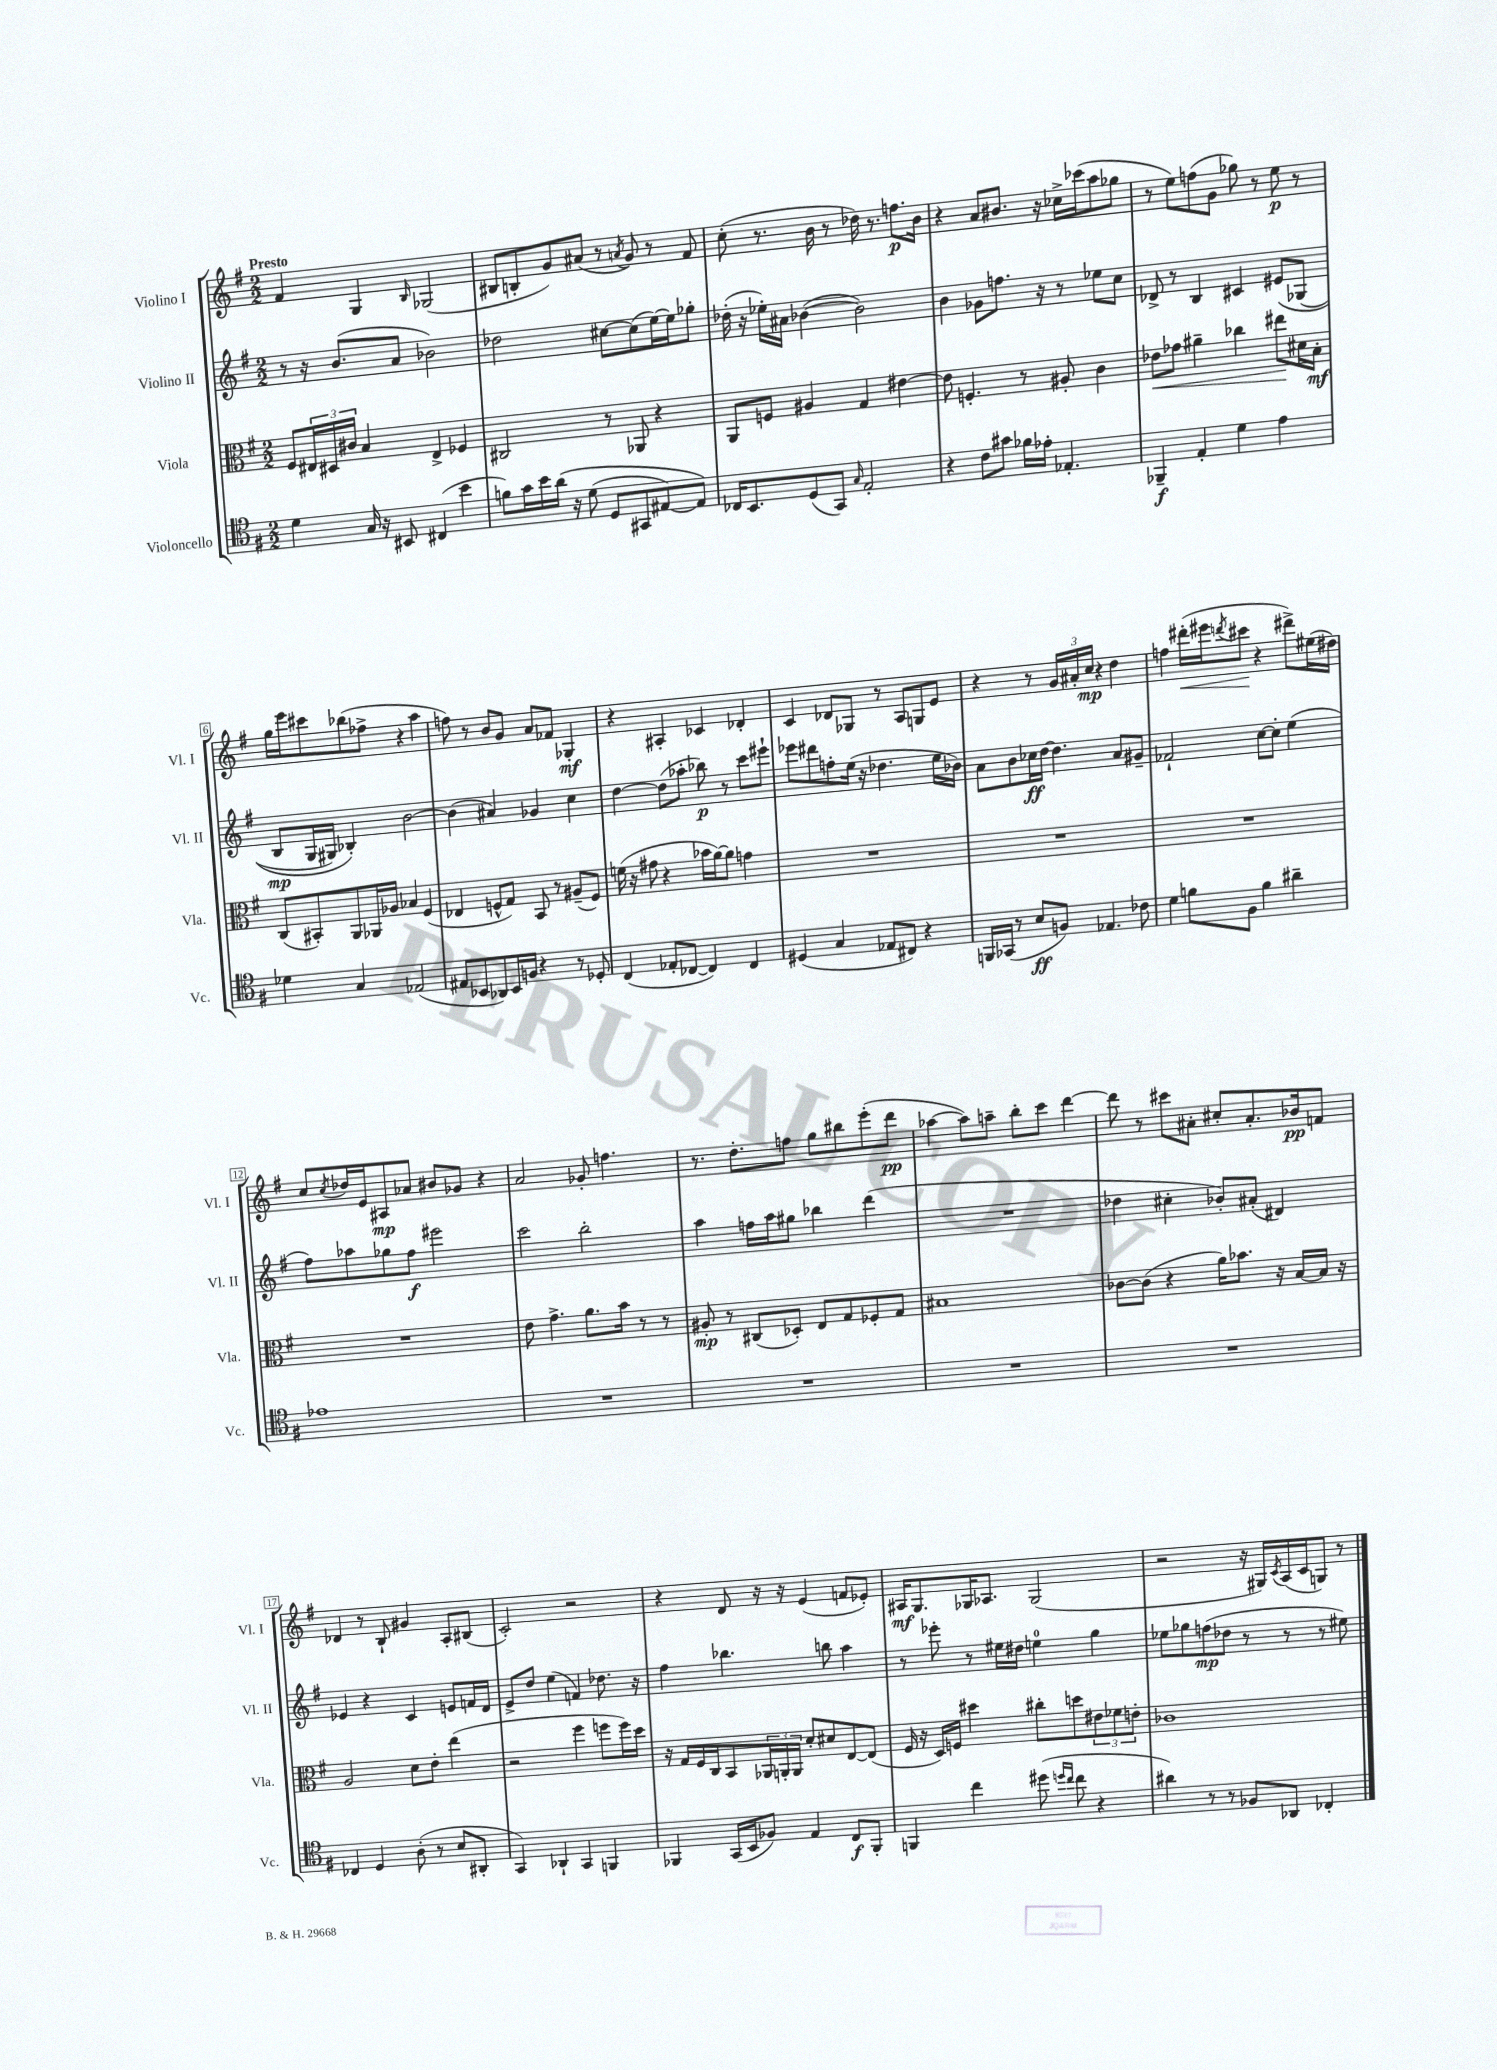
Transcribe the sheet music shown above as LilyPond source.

<<
\new StaffGroup <<
\new Staff = "s0" \with { instrumentName = "Violino I" shortInstrumentName = "Vl. I" } {
    \clef treble \key g \major \numericTimeSignature \time 2/2 \tempo "Presto"
    fis'4 g4 \grace { b16 } ges2( |
    bis8 b8-. g'8) ais'8( r8 \acciaccatura { a'8 } g'8) r8 fis'8 |
    c''8-.( r8. b'16 r8 des''16) r8. f''8.\p b'16 |
    r4 a'8 bis'8. r16 ces''16-> ces'''16( a''8 ges''8 |
    r8 e''8) f''8( g'8 ges''8) r8 e''8\p r8 |
    g''16 e'''16 cis'''8 bes''8( fes''8-> r4 a''4 |
    f''8) r8 b'8 g'8 a'8 fes'8 ges4-.\mf |
    r4 ais4-. ces'4 des'4-. |
    c'4 des'8 ges8 r8 a8 g8 e'8 |
    r4 r8 \tuplet 3/2 { g'16 ais'16-. c''16\mp } r4 d''4 |
    f''4 dis'''16-.\<( eis'''16 \acciaccatura { d'''8 } cis'''8\! r4 dis'''8->) eis''16( dis''16) |
    c''8 \acciaccatura { c''8 } des''16 e'16 ais8\mp aes'8 bis'8 ges'8 r4 |
    a'2 ges'8-. f''4. |
    r8. d''8.-. f''8 g''8 bis''8 e'''8-.( d'''8\pp |
    aes''4~ aes''8) a''8-- b''8-. c'''8 d'''4~ |
    d'''8 r8 cis'''8 ais'8-. cis''8-. ais'8.-. bes'16\pp f'8 |
    des'4 r8 b8-! gis'4 a8-. bis8( |
    c'2-.) r2 |
    r4 d'8 r16 r16 e'4( f'8 ees'8-.) |
    ais16\mf g8. ges16 aes8. ges2( |
    r2 r16 gis16) \acciaccatura { c'8 } a16( c'16 g8) r8 \bar "|." |
}
\new Staff = "s1" \with { instrumentName = "Violino II" shortInstrumentName = "Vl. II" } {
    \clef treble \key g \major \numericTimeSignature \time 2/2
    r8 r16 b'8.( a'8 bes'2) |
    des''2 cis''8~ cis''8( e''16~) e''16 ges''8-. |
    des''16-.( r16 ees''16-.) ais'16 bes'4~( bes'2) |
    b'4 ges'8 f''8. r16 r8 ees''8 c''8 |
    des'8-> r8 b4 cis'4 eis'8\( ges8( |
    b8\mp g16 gis16) bes4-.\) b'2~ |
    b'4( ais'4) ges'4 c''4 |
    d''4~ d''8( aes''8-. bes''8\p) r8 c'''8 eis'''8-! |
    ees'''8 dis'''8 f''8-. e''16( r16 des''4. e''16 bes'16) |
    a'8 b'8 ces''16\ff d''16~ d''4. a'8 gis'8-- |
    fes'2-! c''8~ c''8-. e''4( |
    fis''8) aes''8 ges''8 fis''8\f eis'''2 |
    c'''2 b''2-. |
    a''4 f''16 a''16 gis''8 bes''4 d'''4( |
    R1 |
    des''4 cis''4-. bes'8-.) ais'8-.( dis'4) |
    ees'4 r4 c'4 e'8 f'16 d'16 |
    e'8-> d''8 e''4( f'4) des''8. r16 |
    fis''4 bes''4. b''8 a''4 |
    r8 ees'''8-. r8 eis''16 dis''16 e''4-0 g''4 |
    ees''8 ges''8 f''8\mp( des''8 r8 r8 r8 eis''8) \bar "|." |
}
\new Staff = "s2" \with { instrumentName = "Viola" shortInstrumentName = "Vla." } {
    \clef alto \key g \major \numericTimeSignature \time 2/2
    fis8 \tuplet 3/2 { eis16 dis16 cis'16 } b4 eis4-> fes4 |
    cis2 r8 aes,8 r4 |
    a,8 f8 ais4 g4 eis'4~ |
    eis'8 f4.-. r8 ais8-. c'4 |
    ees'8\< ges'8 ais'4-- ces''4 eis''8\! dis'16 b16-.\mf |
    c8( bis,8-.) a,8 aes,16 aes16 bes4 fis4( |
    ees4 f8-^ g8) b,8 r8 ais8--( f8) |
    f'16( r16 gis'8 r4 bes'16 a'16~) a'8 g'4 |
    R1 |
    R1 |
    R1 |
    R1 |
    e'8 g'4.-> a'8. b'16 r8 r8 |
    ais8-.\mp r8 cis8( des8-.) e8 g8 fes8-. g8 |
    bis1 |
    ces'8~ ces'8( r4 a'16) bes'8. r16 b16~ b16 r16 |
    a2 d'8 e'8-. e''4( |
    r2 fis''4 f''8 f''16) d''16 |
    r16 g16 fis16 c16 b,8 \tuplet 3/2 { aes,16 a,16-. a,16 } d'8-. dis'8 e8~ e8( |
    fis16 r16 d16) f16 dis''4 cis''8-. d''8 \tuplet 3/2 { eis'8 fes'8 e'8-. } |
    ces'1 \bar "|." |
}
\new Staff = "s3" \with { instrumentName = "Violoncello" shortInstrumentName = "Vc." } {
    \clef tenor \key g \major \numericTimeSignature \time 2/2
    d'4 g16 r16 bis,8 cis4( b'4 |
    f'8) g'16 b'16 a'16\( r16 d'8( d8 gis,8 eis8~) eis8\) |
    ces16 b,8. d8( g,8) \grace { g16 } e2-. |
    r4 c'8 gis'8 fes'16 ees'16-. ees4.-. |
    fes,4--\f e4-. d'4 e'4 |
    des'4 g4 ees2( |
    eis8 bes,8 aes,8) bes,16 f16 r4 r8 des8-. |
    c4( ees8-. ces8~ ces4) ces4 |
    dis4( g4 ees8 cis8) r4 |
    f,16 ges,16( r8 b8\ff f8) ees4. ces'8 |
    d'4 f'8 fis8 f'4 ais'4-- |
    ees'1 |
    R1 |
    R1 |
    R1 |
    R1 |
    ces4 d4 a8-.( r8 b8 ais,8-. |
    g,4) aes,4-! g,4 f,4 |
    fes,4 g,16( b,16 fes8) e4 c8\f fes,8-. |
    f,4 c''4 dis''8( \grace { d''16 c''16 } c''8 r4 |
    ais'4) r8 r8 fes8 aes,8 ces4-. \bar "|." |
}
>>
>>
\layout { \context { \Score \override BarNumber.stencil = #(make-stencil-boxer 0.1 0.3 ly:text-interface::print) } }
